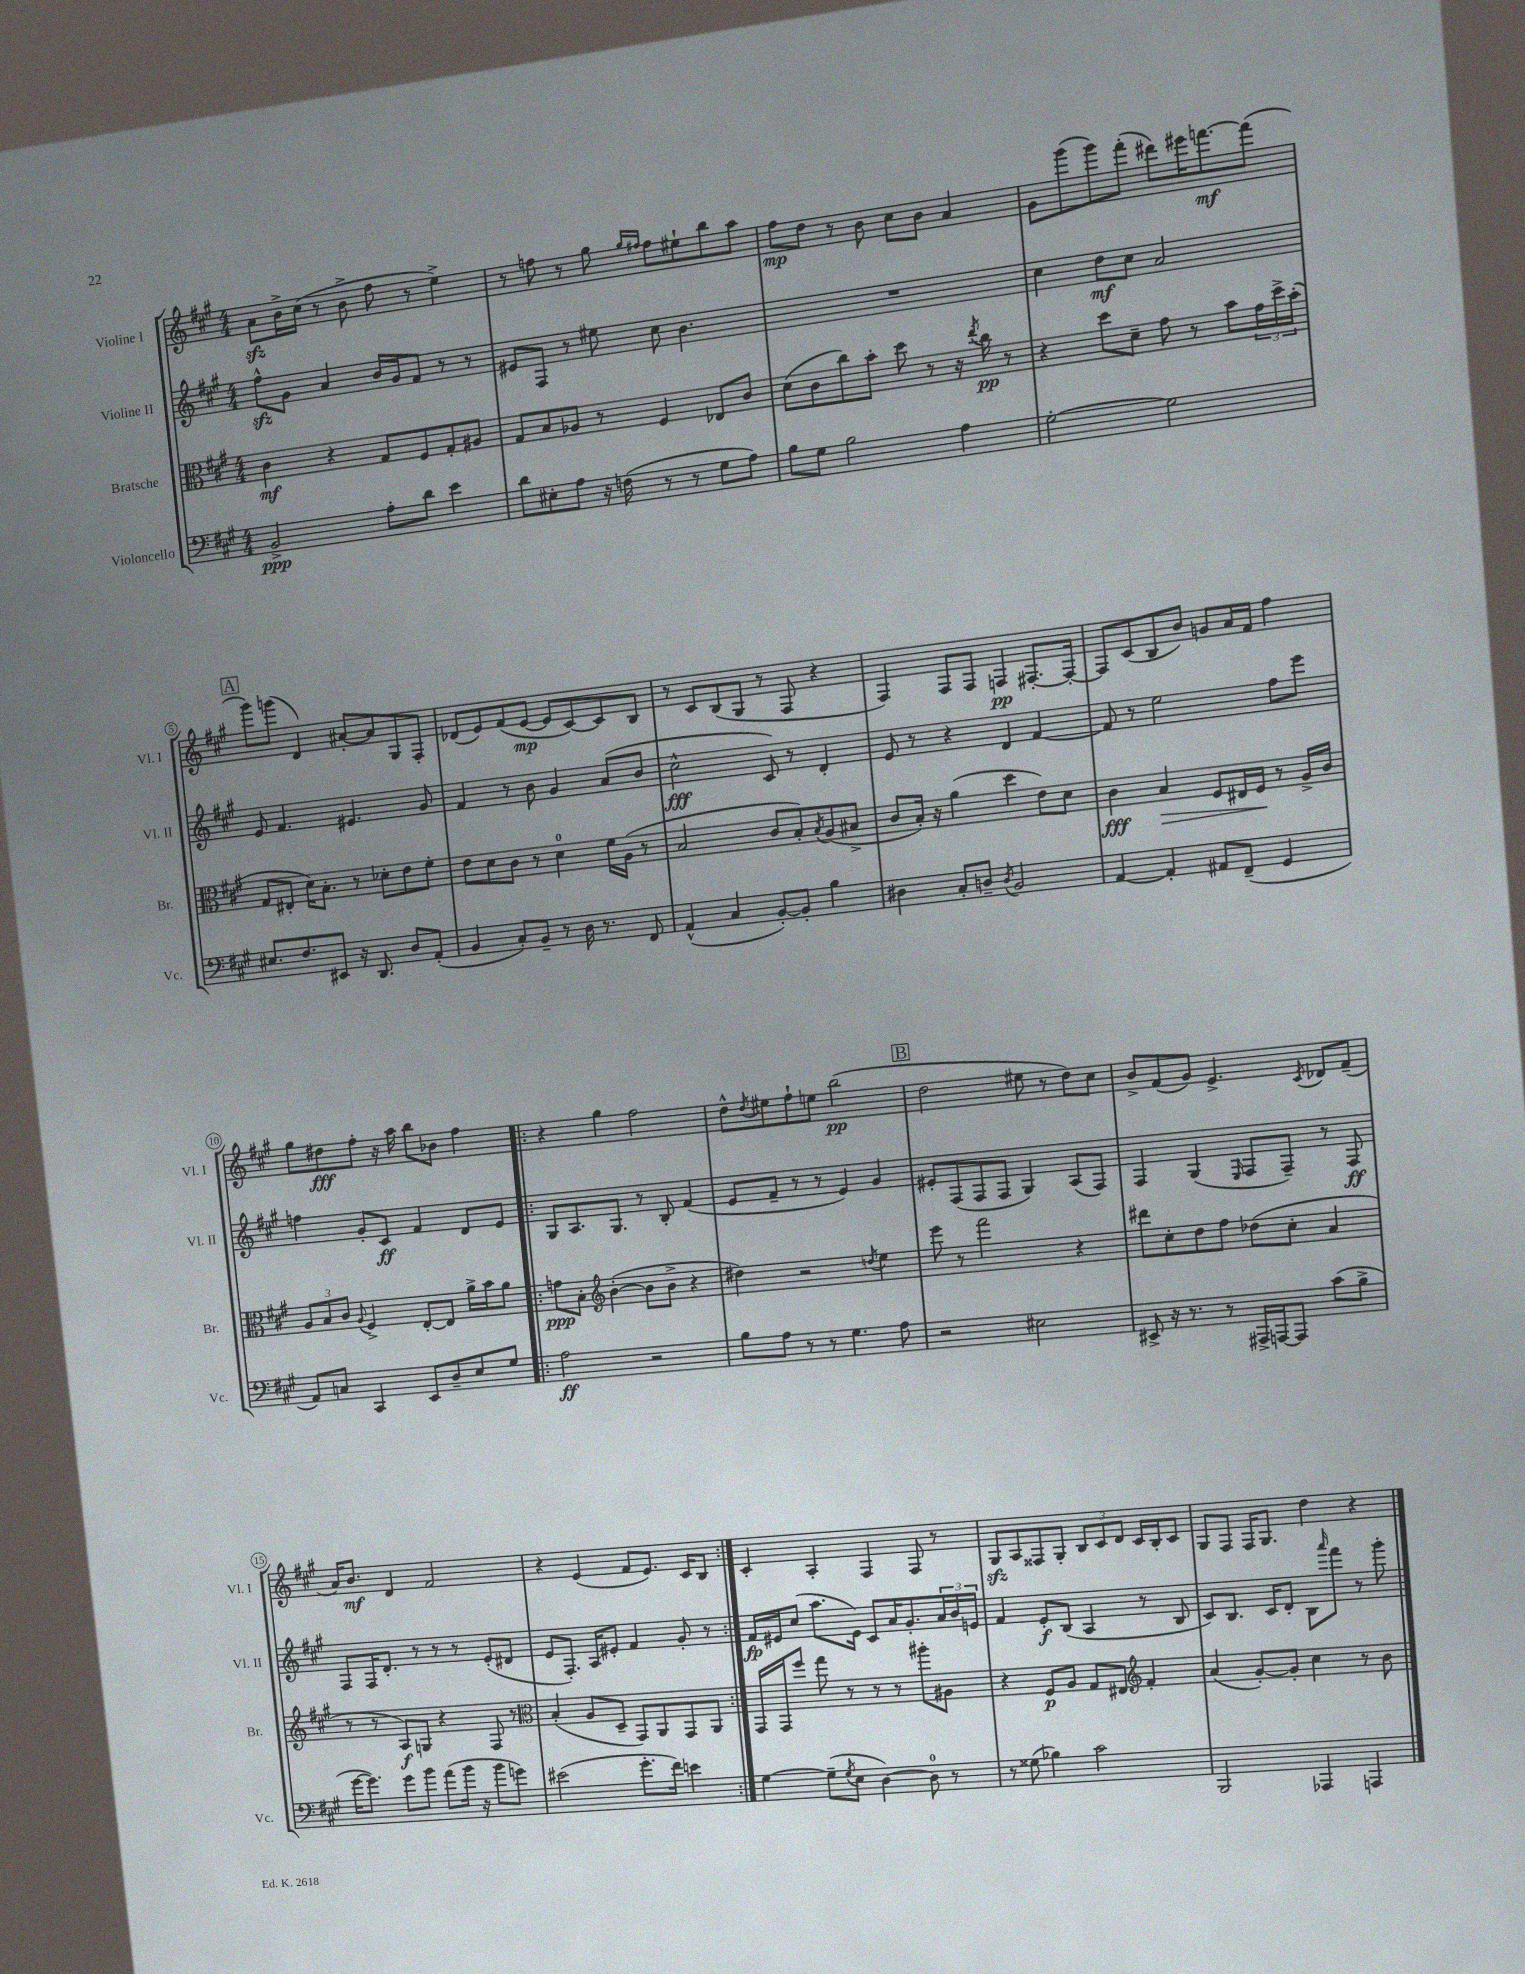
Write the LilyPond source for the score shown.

<<
\new StaffGroup <<
\new Staff = "s0" \with { instrumentName = "Violine I" shortInstrumentName = "Vl. I" } {
    \clef treble \key a \major \numericTimeSignature \time 4/4
    a'8\sfz b'16-> cis''16( r8 b'8-> fis''8 r8 e''4->) |
    r8 f''8 r8 gis''8 \grace { gis''16 fis''16 } fis''8 eis''8-! b''8 a''8 |
    fis''8\mp d''8 r8 b'8 cis''8 b'8 a'4 |
    gis'8 gis'''8( gis'''8) fis'''8-.( dis'''8) eis'''16 f'''8.~\mf f'''8( |
    \mark \markup { \box "A" } gis'''8) g'''8( d'4) ais'8~-. ais'8 gis8 fis8-. |
    des'8( e'8) fis'8( e'8~\mp e'8 cis'8~) cis'8 b8 |
    r8 cis'8 b8( gis8 r8 fis8 r4 |
    fis4) fis8 fis8 f4\pp fis8.~-. fis16~-. |
    fis8 cis'8( b8 b'8) g'8 a'16 fis'16 fis''4 |
    gis''8 dis''8\fff fis''8-. r16 a''16 b''8 bes'8 fis''4 |
    \repeat volta 2 { r4 gis''4 fis''2 |
    d''8-^ \acciaccatura { d''8 } eis''8 fis''8-! e''8 b''2\pp( |
    \mark \markup { \box "B" } d''2 eis''8 r8 d''8) cis''8 |
    b'8-> fis'8( gis'8) e'4.-> \acciaccatura { cis'8 } des'8 fis'8--( |
    a'16) b'8.\mf d'4 fis'2 |
    r4 e'4( fis'8 e'8.) cis'16 b8 | }
    cis'4-. a4-. fis4 fis8 r8 |
    gis8\sfz a8 fisis8 gis8-. \tuplet 3/2 { b8 cis'8 d'8 } cis'16 b16-. cis'8 |
    gis8 fis8 fis16 gis8. d''4 r4 \bar "|." |
}
\new Staff = "s1" \with { instrumentName = "Violine II" shortInstrumentName = "Vl. II" } {
    \clef treble \key a \major \numericTimeSignature \time 4/4
    fis''8-^\sfz gis'8 a'4 b'16 gis'16 fis'8 r8 r8 |
    eis'8 fis8 r8 eis''8 cis''8 b'4. |
    R1 |
    cis''4 d''8\mf cis''8 a'2 |
    \mark \markup { \box "A" } e'8 fis'4. eis'4. gis'8 |
    fis'4 r8 b'8 gis'4 a'8( b'8 |
    cis''2-^\fff cis'8) r8 d'4-. |
    e'8 r8 r4 d'4 fis'4~ |
    fis'8 r8 e''2 fis''8 e'''8 |
    f''4 gis'8-. cis'8\ff fis'4 d'8 e'8 |
    \repeat volta 2 { gis8 a8. gis8. r8 b8-. fis'4( |
    e'8 fis'8-- r8 r8 e'4) gis'4 |
    \mark \markup { \box "B" } eis'8-. fis8( fis8 fis8 gis4) a8( fis8) |
    fis4 gis4( \grace { e16 } fis8 fis8--) r8 fis8\ff |
    fis8 fis16 d'8.-. r8 r8 r8 e'8-.( dis'8 |
    e'8 fis8.-.) a16 eis'8-. fis'4 gis'8-. r8 | }
    fis'16\fp eis'16 cis''8( a''8. eis'16) cis'8 a'16 gis'8.-. \tuplet 3/2 { a'16 b'16 e'16 } |
    fis'4 e'8-.\f b8( a4 r8 b8 |
    cis'8) b8. cis'16 d'8-. b8 \grace { a'''16 } fis'''8 r8 gis'''8-. \bar "|." |
}
\new Staff = "s2" \with { instrumentName = "Bratsche" shortInstrumentName = "Br." } {
    \clef alto \key a \major \numericTimeSignature \time 4/4
    cis'4\mf r4 gis8 fis8 gis8-. ais8 |
    gis8 b8 aes8 r8 fis4 ees8 cis'8 |
    d'8( cis'8 cis''8) b'8-. d''8 r8 r16 \acciaccatura { e''8 } cis''16\pp r8 |
    r4 d''8 d'8-- gis'8 r8 b'8 \tuplet 3/2 { gis'16 d''16-> b'16-.( } |
    \mark \markup { \box "A" } gis8 eis8-. d'16) b8.-. r8 des'8-. e'8 fis'8-. |
    e'8 d'8 cis'8 r8 d'4-0 fis'16 a16( r8 |
    b2 cis'8 b8-.) \acciaccatura { b8 } a8( bis8-> |
    cis'8 b16-.) r16 a'4( d''4 e'8) d'8 |
    cis'4\fff b4\> fis8 eis16 fis16\! r8 a16-> cis'16 |
    \tuplet 3/2 { a8 b8 cis'8 } \appoggiatura { a8 } fis4-> e8~-. e8 a'16-> b'16 a'8 |
    \repeat volta 2 { g'8\ppp b8-. \clef treble b'4~-.( b'8 b'8-> r4 |
    dis''4) r2 \acciaccatura { d''8 } e''4 |
    \mark \markup { \box "B" } e'''8 r8 fis'''2 r4 |
    dis'''8 cis''8-. d''8 fis''8 des''8( cis''8-. a'4 |
    r8 r8 a8\f) g8 r4 fis8 r8 |
    \clef alto b4-.( a8 d8-- gis,8) a,8 gis,8 a,8 | }
    gis,16 gis,16 fis''8 gis''8 r8 r8 r8 ais''8-. ais8 |
    r4 fis8\p a8 gis8 eis8 \clef treble fis'4-. |
    a'4( gis'8~-.) gis'8-. cis''4 r8 b'8 \bar "|." |
}
\new Staff = "s3" \with { instrumentName = "Violoncello" shortInstrumentName = "Vc." } {
    \clef bass \key a \major \numericTimeSignature \time 4/4
    b,2->\ppp a8-. d'8 e'4 |
    d'8 eis8-. a8 r16 f16( r8 r8 gis8 a8) |
    b8 gis8 b2 a4 |
    gis2~-. gis2 |
    \mark \markup { \box "A" } eis8. fis8. eis,8 r16 d,8. d8 a,8-.( |
    b,4 cis8-.) b,8-- r8 d16 r8. fis,8 |
    a,4-^( cis4 b,8~-.) b,8-. b4 |
    dis4 cis8-. d8-- \acciaccatura { d8 } b,2 |
    a,4~ a,4-. ais,8 fis,8--( gis,4 |
    a,8) c8 cis,4 e,8 d8-- e8 gis8 |
    \repeat volta 2 { a2\ff r2 |
    b8 a8 r8 r8 gis4. a8 |
    \mark \markup { \box "B" } r2 eis2 |
    eis,8-> r16 r8. r8 ais,,16-> a,,16~ a,,8 cis'8( b8-> |
    gis'16~ gis'8.) gis'8 b'8 a'8( b'16 r16 b'8 g'8) |
    eis'2( gis'8.-. fis'16) e'4 | }
    gis4~ gis8--( \acciaccatura { gis8 } e8 d4~) d8-0 r8 |
    r8 gisis8( bes4) cis'2 |
    b,,2 aes,,4 a,,4 \bar "|." |
}
>>
>>
\layout { \context { \Score \override BarNumber.stencil = #(make-stencil-circler 0.1 0.3 ly:text-interface::print) } }
